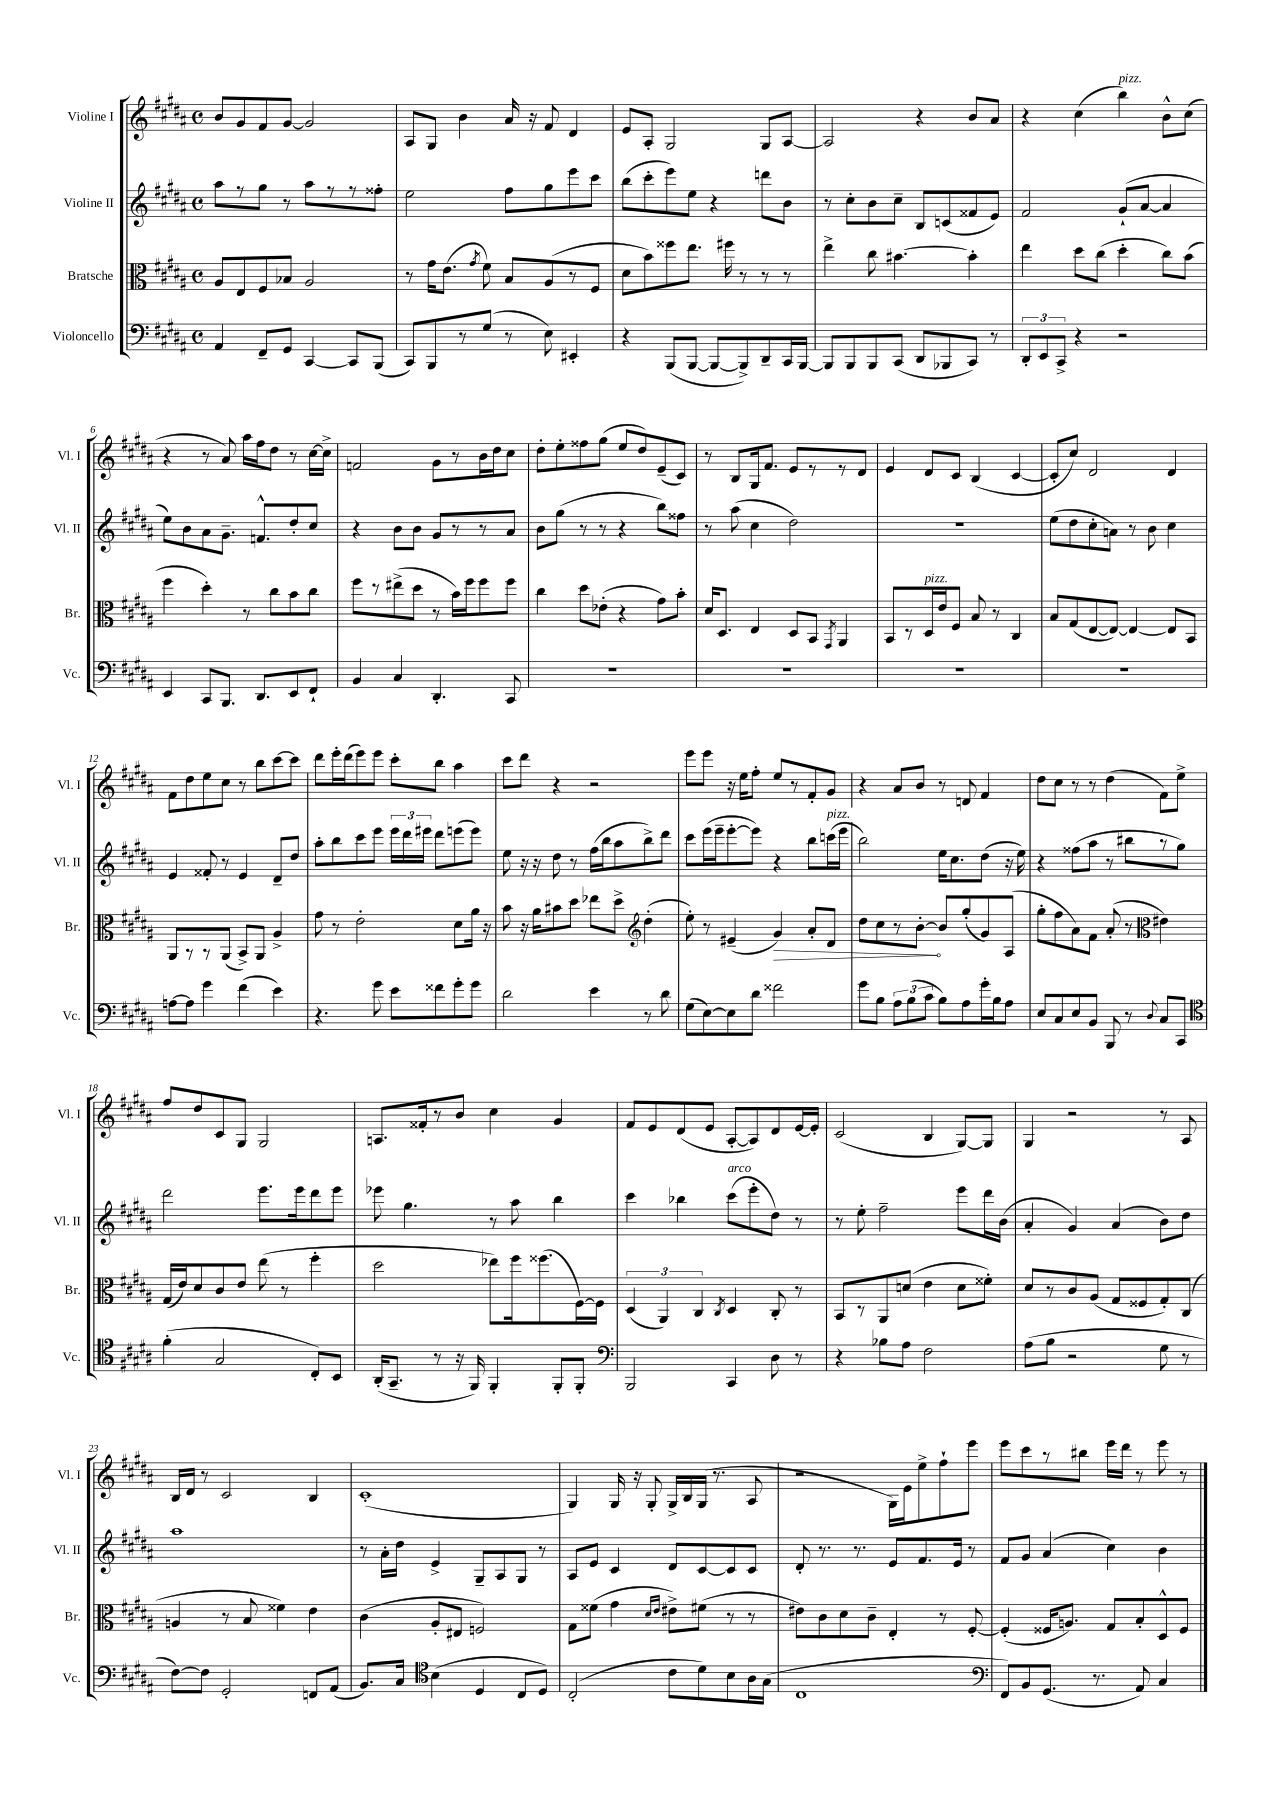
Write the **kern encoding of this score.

**kern	**kern	**kern	**kern
*staff4	*staff3	*staff2	*staff1
*clefF4	*clefC3	*clefG2	*clefG2
*k[f#c#g#d#a#]	*k[f#c#g#d#a#]	*k[f#c#g#d#a#]	*k[f#c#g#d#a#]
*M4/4	*M4/4	*M4/4	*M4/4
*met(c)	*met(c)	*met(c)	*met(c)
4AA#/	8A#/L	8aa#\L	8b/L
.	8E/	8r	8g#/
8FF#~/L	8F#/	8gg#\J	8f#/
8GG#/J	8B-/J	8r	[8g#/J
[4CC#/	2A#/	8aa#\L	2g#/]
.	.	8r	.
8CC#/]L	.	8r	.
(8BBB/J	.	8ff##'\J	.
=	=	=	=
8CC#/L)	8r	2ee\	8A#/L
8BBB/	16g#\LK	.	8G#/J
.	(8.e\J	.	.
8r	.	.	4b\
.	8qg#/	.	.
(8G#/J	8f#\)	.	.
8r	8B/L	8ff#\L	16a#/
.	.	.	16r
8E\)	(8A#/	8gg#\	8f#/
4EE#'/	8r	8eee\	4d#/
.	8F#/J	8ccc#\J	.
=	=	=	=
4r	8d#\L	(8bb\L	8e/L
.	8b\)	8ccc#'\	8A#'/J
(8BBB/L	8ff##\	8eee\)	2G#/
[8BBB/J	8.ee\J	8ee\J	.
8BBB/_L	.	4r	.
.	16ff#\	.	.
8BBB^/])	8r	.	.
8DD#~/	8r	8ddd\L	8G#/L
16CC#/L	8r	8b\J	[8A#/J
[16BBB/JJ	.	.	.
=	=	=	=
8BBB/]L	4ee^\	8r	2A#/]
8BBB/	.	8cc#'\L	.
8BBB/	8cc#\	8b\	.
(8CC#/J	[4.b#\	8cc#~\J	.
8DD#/L	.	8B/L	4r
8BBB-/	.	(8c/	.
8CC#/J)	4b#'\]	8f##/	8b/L
8r	.	8e/J)	8a#/J
=	=	=	=
12DD#'/L	4ee\	2f#/	4r
12EE/	.	.	.
12CC#^/J	.	.	.
4r	8dd#\L	.	(4cc#\
.	(8cc#\J	.	.
2r	4dd#'\	(8g#`/L	4bb\)
.	.	[8a#/J	.
.	8cc#\L)	4a#/]	8b^^\L
.	(8b\J	.	(8cc#\J
=	=	=	=
4EE/	4ff#\	8ee\L)	4r
.	.	8b\	.
8CC#/L	4dd#'\)	8a#\	8r
8.BBB/J	.	8.g#~\J	8a#/)
.	8r	.	16aa#\LL
8.DD#/L	.	8.f^^/L	16ff#\J
.	8cc#\L	.	8dd#\J
8EE/	8b\	8dd#'/	8r
8FF#`/J	8cc#\J	8cc#/J	[16cc#\LL
.	.	.	16cc#^\]JJ
=	=	=	=
4BB/	8ff#\L	4r	2f/
.	8r	.	.
4C#/	(8ee#^\	8b\L	.
.	8dd#\J	8b\J	.
4.DD#'/	8r	8g#/L	8g#\L
.	16b\LL)	8r	8r
.	16ff#\J	.	.
.	8ff#\	8r	16b\L
.	.	.	16dd#\J
8CC#/	8ff#\J	8a#/J	8cc#\J
=	=	=	=
1r	4cc#\	8b\L	8dd#'\L
.	.	(8gg#\J	8ee'\
.	8dd#\L	8r	8ff##\
.	(8e-'\J	8r	(8gg#\J
.	4r	4r	8ee/L
.	.	.	8dd#/)
.	8g#\L)	8bb\L)	(8e~/
.	8b'\J	8ff##\J	8c#/J)
=	=	=	=
1r	16d#/LK	8r	8r
.	8.D#/J	.	.
.	.	(8aa#\	8B/L
.	4E/	4cc#\	16G#/k
.	.	.	8.f#/J
.	8D#/L	2dd#\)	8e/L
.	8BB/J	.	8r
.	8qGG#/	.	.
.	4AA#/	.	8r
.	.	.	8d#/J
=	=	=	=
1r	8BB/L	1r	4e/
.	8r	.	.
.	16D#/L	.	8d#/L
.	16e/J	.	.
.	8F#/J	.	8c#/J
.	8B/	.	(4B/
.	8r	.	.
.	4C#/	.	[4c#/
=	=	=	=
1r	8B/L	(8ee\L	8c#'/]L
.	(8G#/	8dd#\	8cc#/J)
.	[8E/	8cc#'\	2d#/
.	8E/_J)	8a\J)	.
.	4E/_	8r	.
.	.	8b\	.
.	8E/]L	4cc#\	4d#/
.	8BB/J	.	.
=	=	=	=
[8A\L	8AA#/L	4e/	8f#\L
8A\]J	8r	.	8dd#\
4g#\	8r	8f##'/	8ee\
.	(8AA#/J	8r	8cc#\J
(4f#\	8BB^/L)	4e/	8r
.	8AA#/J	.	8bb\L
4e\)	4A#^/	8d#~/L	[8ccc#\
.	.	8dd#/J	8ccc#\]J
=	=	=	=
4.r	8g#\	8aa#'\L	8ddd#\L
.	8r	8bb\	16eee'\L
.	.	.	(16ddd#\J
.	2e'\	8ccc#\	8eee\)
8g#\	.	8eee\J	8eee\J
8e\L	.	24eee\LL	8ccc#'\L
.	.	24ddd#\	.
.	.	24eee#\JJ	.
8f##\	.	8ddd#\L	8bb\J
8g#'\	8d#\L	(8eee\	4aa#\
8g#\J	16a#\Jk	8eee\J)	.
.	16r	.	.
=	=	=	=
2d#\	8b\	8ee\	8ccc#\L
.	16r	16r	8ddd#\J
.	16a#\LK	16r	.
.	8b#\	8dd#\	4r
.	8dd#\J	8r	.
4e\	8ee-\L	(16ff#\LL	2r
.	.	16bb\J	.
.	8dd#^\J	8aa#\	.
*	*clefG2	*	*
8r	(4dd#'\	8bb^\)	.
8d#\	.	8ddd#\J	.
=	=	=	=
(8G#\L	8ee'\)	8ccc#\L	8eee\L
[8E\)	8r	(16eee\L	8eee\J
.	.	16eee~\J	.
8E\]	(4e#~/	[8eee'\	16r
.	.	.	16ee\LK
8d#\J	.	8eee\]J)	8ff#'\J
2f##\	4g#/)	4r	8ee/L
.	.	.	8r
.	8a#'/L	8bb\L	8f#'/
.	8d#/J	(16ccc\L	8g#/J
.	.	16eee\JJ	.
=	=	=	=
8g#\L	8dd#\L	2bb\)	4r
8B\J	8cc#\	.	.
12A#\L	8r	.	8a#/L
(12B\	.	.	.
.	[8b'\J	.	8b/J
12c#\J	.	.	.
8B\L)	8b/]L	16ee\LK	8r
.	.	8.cc#\	.
8A#\	(8gg#'/	.	8d/
16g#'\L	8g#/)	(8dd#\J	4f#/
16B\J	.	.	.
8A#\J	(8A#/J	16r	.
.	.	16ee\)	.
=	=	=	=
8E/L	8gg#'\L	4r	8dd#\L
8C#/	8ff#\	.	8cc#\J
8E/	8a#\)	(8ff##\L	8r
8BB/J	8f#\J	8aa#\J	8r
8BBB/	(8a#'/	8r	(4dd#\
8r	8r	8bb#\L	.
*	*clefC3	*	*
8qqD#/	.	.	.
8C#/L	4e#\)	8r	8f#\L)
8CC#/J	.	8gg#\J)	8ee^\J
=	=	=	=
*clefC4	*	*	*
(4f#'\	(16G#/LL	2ddd#\	8ff#/L
.	16e/J)	.	.
.	8d#/	.	8dd#/
2G#/	8c#/	.	8c#/
.	8e/J	.	8G#/J
.	(8ee\	8.eee\L	2G#/
.	8r	.	.
.	.	16eee\k	.
8C#'/L)	4ff#'\	8ddd#\	.
8BB/J	.	8eee\J	.
=	=	=	=
(16AA#'/LK	2dd#\	8eee-\	8.A/L
8.GG#~/J	.	.	.
.	.	4.gg#\	.
.	.	.	16f##'/k
8r	.	.	8r
16r	.	.	8b/J
16FF#/)	.	.	.
4FF#'/	8ee-\L)	8r	4cc#\
.	16ff#\k	8aa#\	.
.	(8.ff##\	.	.
8FF#'/L	.	4bb\	4g#/
8FF#'/J	[16F#\L)	.	.
.	16F#\]JJ	.	.
=	=	=	=
*clefF4	*	*	*
2BBB/	(6D#/	4ccc#\	8f#/L
.	.	.	8e/
.	6AA#/)	.	.
.	.	4bb-\	(8d#/
.	6C#/	.	.
.	.	.	8e/J
.	8qC#/	.	.
4CC#/	4D#/	(8ccc#\L	[8A#'/L
.	.	8eee'\	8A#/])
8D#\	8C#'/	8dd#\J)	8d#/
8r	8r	8r	[16e/L
.	.	.	16e'/]JJ
=	=	=	=
4r	8BB/L	8r	(2c#/
.	8r	8ee'\	.
8B-\L	8AA#/	2ff#~\	.
8A#\J	(8d/J	.	.
2F#\	4e\	.	4B/
.	8d\L	8eee\L	[8G#/L)
.	8f##'\J)	16ddd#\L	8G#/]J
.	.	(16b\JJ	.
=	=	=	=
(8A#\L	8d#/L	4a#'/	4G#/
8B\J	8r	.	.
2r	8c#/	4g#/)	2r
.	(8A#/J	.	.
.	8G#/L	(4a#/	.
.	8F##/	.	.
8G#\	8G#'/)	8b\L)	8r
8r	(8C#/J	8dd#\J	8A#/
=	=	=	=
[8F#\L)	4A/	1aa#	16B/LL
.	.	.	16d#/JJ
8F#\]J	.	.	8r
2GG#'/	8r	.	2c#/
.	8B/	.	.
.	4f##\)	.	.
8FF/L	4e\	.	4B/
(8AA#/J	.	.	.
=	=	=	=
8.BB/L)	(4c#\	8r	(1c#'
.	.	16a#'\LL	.
16C#/Jk	.	16dd#\JJ	.
*clefC4	*	*	*
(4B\	8A#'/L	4e^/	.
.	8E#/J	.	.
4D#/	2F/)	8G#~/L	.
.	.	8A#/	.
8C#/L	.	8G#/J	.
8D#/J)	.	8r	.
=	=	=	=
(2C#'/	8G#\L	8A#/L	4G#/)
.	(8f##\J	8e/J	.
.	4g#\	4c#/	16G#/
.	.	.	16r
.	.	.	8G#'/
.	16qqd#/LL	.	.
.	16qqe/JJ	.	.
8c#\L	8e#^\L)	8d#/L	16G#^/LL
.	.	.	16B/
8d#\)	(8f#\J	[8c#/	(16G#/JJ
.	.	.	8.r
8B\	8r	8c#/]	.
16A#\L	8r	8c#/J	8A#/
(16G#\JJ	.	.	.
=	=	=	=
1C#	8e#\L)	8d#'/	2r
.	8c#\	8.r	.
.	8d#\	.	.
.	.	8.r	.
.	8c#~\J	.	.
.	4E'/	8e/L	16G#\LL)
.	.	.	16e\J
.	.	8.f#/	8ee^\
.	8r	.	8ff#`\
.	.	16e/Jk	.
.	[8F#'/	8r	8eee\J
=	=	=	=
*clefF4	*	*	*
8FF#/L)	(4F#'/]	8f#/L	8eee\L
8BB/	.	8g#/J	8ccc#\
(8.GG#/J	16F##/LK	(4a#/	8r
.	8.A/J)	.	.
.	.	.	8bb#\J
8.r	.	.	.
.	8G#/L	4cc#\)	16eee\LL
.	.	.	16ddd#\JJ
8AA#/)	8B'/	.	8r
4C#/	8D#^^/	4b\	8eee\
.	8F##/J	.	8r
==	==	==	==
*-	*-	*-	*-
